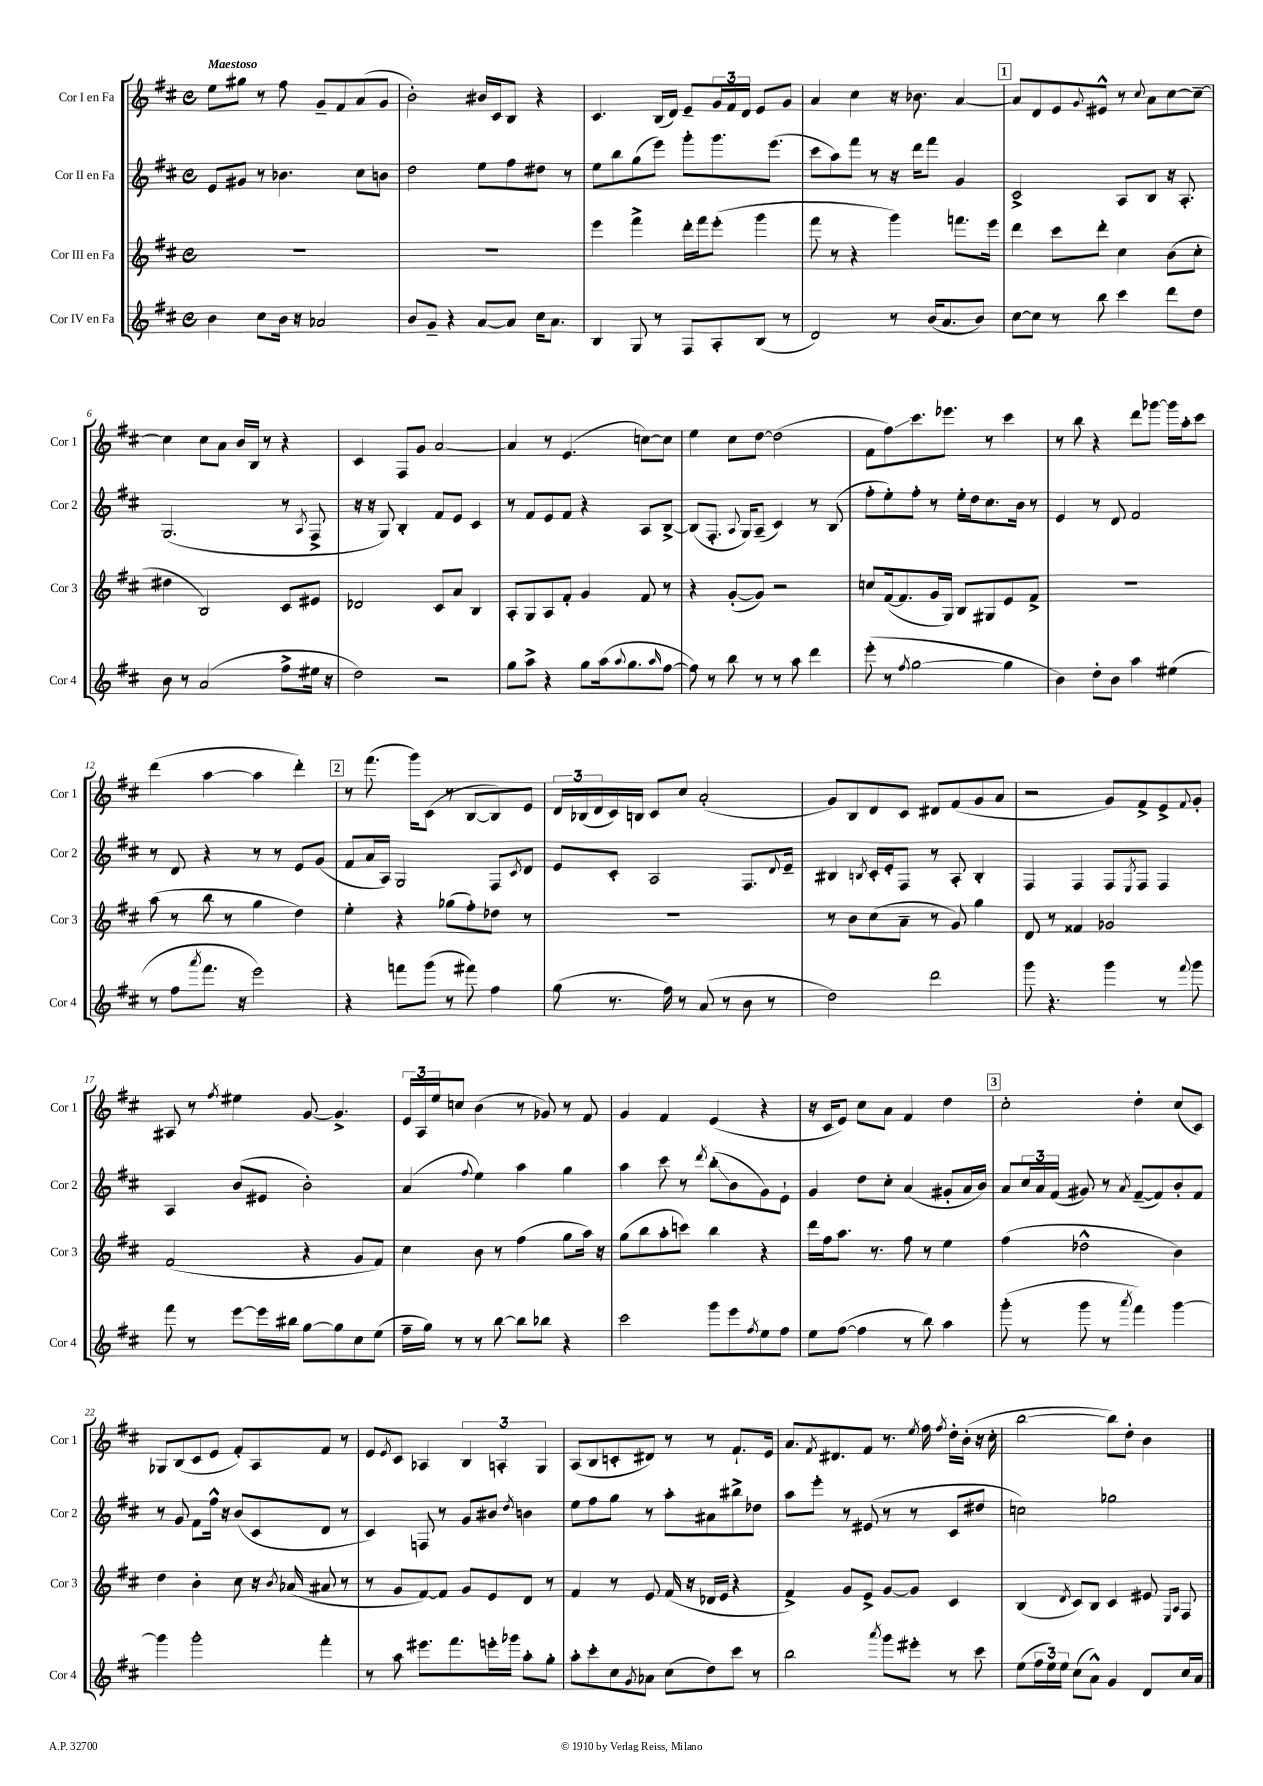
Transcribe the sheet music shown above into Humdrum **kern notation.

**kern	**kern	**kern	**kern
*staff4	*staff3	*staff2	*staff1
*clefG2	*clefG2	*clefG2	*clefG2
*k[f#c#]	*k[f#c#]	*k[f#c#]	*k[f#c#]
*M4/4	*M4/4	*M4/4	*M4/4
*met(c)	*met(c)	*met(c)	*met(c)
4b	1r	8e	8ee
.	.	8g#	8gg#
8cc#	.	8r	8r
16b	.	4.b-	8ff#
16r	.	.	.
2a-	.	.	8g~
.	.	.	8f#
.	.	8cc#	(8a
.	.	8b	8g
=	=	=	=
8b	1r	2dd	2b')
8g~	.	.	.
4r	.	.	.
[8a	.	8ee	16b#
.	.	.	16c#
8a]	.	8ff#	8B
16cc#	.	8dd#	4r
8.a	.	.	.
.	.	8r	.
=	=	=	=
4B	4eee	8ee	4.c#
.	.	8bb	.
8G	4fff#^	(8gg	.
8r	.	8eee)	(16B
.	.	.	16d)
8F#	16ddd'	8ggg'	8e~
.	16fff#	.	.
8A'	(8eee'	8.ggg	24g
.	.	.	24f#
.	.	.	24d
(8B	4ggg	.	8e
.	.	(8.eee	.
8r	.	.	8g
=	=	=	=
2d)	8fff#	8ccc#	4a
.	8r	8aa)	.
.	4r	8fff#	4cc#
.	.	8r	.
8r	4ggg)	16r	16r
.	.	16ddd	8.b-
(16b	.	8fff#	.
8.a	.	.	.
.	8.fff	4g	[4a
8b)	.	.	.
.	16eee	.	.
=	=	=	=
[8cc#	4ddd	2c#^	8a]
8cc#]	.	.	8d
8r	8ccc#	.	8e
.	.	.	8qqg
8bb	8ddd'	.	8e#^^
4ccc#	4cc#	8A	8r
.	.	.	8qqcc#
.	.	8B	8a
8ddd	(8b	16r	[8cc#
.	.	8.A'	.
8dd	8cc#'	.	8cc#~_
=	=	=	=
8b	4dd#	(2.G	4cc#]
8r	.	.	.
(2a	2B)	.	8cc#
.	.	.	8a
.	.	.	16b
.	.	.	16B
.	.	.	8r
8ff#^	8c#	8r	4r
.	.	8qA	.
16ee#	8e#	8F#^	.
16r	.	.	.
=	=	=	=
2dd)	2d-	16r	4c#
.	.	16r	.
.	.	8G)	.
.	.	4B'	8F#
.	.	.	8g
2r	8c#	8f#	[2a
.	8a	8e	.
.	4B	4c#	.
=	=	=	=
8gg	8A'	8r	4a]
8aa^	8G	8f#	.
4r	8A	8e	8r
.	8f#'	8f#	(4.e
8gg	4g	4r	.
(16aa	.	.	.
8qqaa	.	.	.
8.gg	.	.	.
.	8f#	8A	[8cc)
16qqaa	.	.	.
[8ff#	8r	[8B^	8cc]
=	=	=	=
8ff#])	4r	(8B]	4ee
8r	.	8.F#'	.
8bb	([8g'	.	8cc#
.	.	8qqA	.
.	.	16G)	.
8r	8g])	(8A~	[8dd
8r	2r	4c#)	(2dd]
8aa	.	.	.
4ddd	.	8r	.
.	.	(8B	.
=	=	=	=
(8eee'	8cc	8ff#'	8f#
8r	([16f#	8ee')	8ff#)
.	8.f#]	.	.
8qff#	.	.	.
[2gg	.	8ff#'	8.ccc#
.	16g	8r	.
.	16G)	.	8.eee-
.	8B	16ee'	.
.	.	16dd	.
.	8G#	8.cc#	8r
4gg]	8e	.	4ccc#
.	.	16b	.
.	8f#^	8r	.
=	=	=	=
4b)	1r	4e	8r
.	.	.	8bb
8dd'	.	8r	4r
8b	.	8d	.
4aa	.	2f#	8ddd
.	.	.	[8ggg-
(4ee#	.	.	16ggg-]
.	.	.	16aa'
.	.	.	8ccc#
=	=	=	=
8r	(8aa	8r	(4ddd
8ff#	8r	8d	.
8qaaa	.	.	.
8.fff#	8bb	4r	[4aa
.	8r	.	.
16r	.	.	.
2eee)	4gg	8r	4aa]
.	.	8r	.
.	4dd)	8e	4ddd')
.	.	(8g	.
=	=	=	=
4r	4ee'	8f#	8r
.	.	16a	(8.fff#
.	.	16A)	.
8fff	4r	2G	.
.	.	.	16ggg)
(8ggg	.	.	(8c#
8r	(8gg-	.	8r
8fff#)	8ff#')	.	[8B
4ff#	8dd-	8F#	8B])
.	.	8qc#	.
.	8r	8d	8e
=	=	=	=
(8gg	1r	8e	24d
.	.	.	(24B-
.	.	.	24d
8.r	.	8c#'	16c#)
.	.	.	16B
.	.	2A	8c#
16ff#)	.	.	.
8r	.	.	8cc#
(8a	.	.	(2a'
8r	.	.	.
8b	.	8.F#	.
8r	.	.	.
.	.	8qqd	.
.	.	16e~	.
=	=	=	=
2dd)	8r	4B#	8g)
.	8b	.	8B
.	.	8qB	.
.	(8cc#	16c#'	8d
.	.	16e'	.
.	8a~	8F#	8c#
2ddd	8r	8r	8d#
.	8g)	8A'	(8f#
.	4gg	4B'	8g
.	.	.	8a
=	=	=	=
8ggg	8d	4F#	2r
4.r	8r	.	.
.	4f##	4F#	.
4ggg	2g-	8F#	8g)
.	.	8qE	.
.	.	8F#	8f#^
8r	.	4F#	8e^
8qqfff#	.	.	8qqf#
8ggg	.	.	8g'
=	=	=	=
8fff#	(2f#	4A	8A#
8r	.	.	8r
.	.	.	8qff#
[8eee	.	(8b	4ee#
16eee]	.	8e#	.
16bb#	.	.	.
[8gg	4r	2b')	[8g
8gg]	.	.	4.g^]
8cc#	8g	.	.
(8ee	8f#)	.	.
=	=	=	=
16ff#~	4cc#	(4a	24e
.	.	.	24A
16gg)	.	.	.
.	.	.	24ee
8r	.	.	8cc
.	.	8qqff#	.
8r	8b	4ee)	(4b
[8bb	8r	.	.
8bb]	(4ff#	4aa	8r
8bb-	.	.	8g-)
4r	8gg	4gg	8r
.	16aa)	.	8f#
.	16r	.	.
=	=	=	=
2ccc#	(8gg	4aa	4g
.	8bb	.	.
.	8aa'	8ccc#	4f#
.	8ccc)	8r	.
.	.	8qddd	.
8ggg	4bb	(8bb'	(4e
8eee	.	8b	.
8qff#	.	.	.
8ee	4r	8g)	4r
8ff#	.	8e`	.
=	=	=	=
8ee	16ddd	4g	16r
.	16ff#	.	16c#
([8ff#	8.aa	.	8e)
4ff#]	.	8dd	8cc#
.	8.r	.	.
.	.	8cc#'	8a
8r	8ff#	(4a	4f#
8bb)	8r	.	.
4aa	4ee	8g#'	4dd
.	.	16a	.
.	.	16b)	.
=	=	=	=
(8ggg'	(4ff#	8a	2cc#'
8r	.	24cc#	.
.	.	24a	.
.	.	(24f#	.
8ggg	2dd-^^	8g#)	.
8r	.	8r	.
8qaaa	.	8qa	.
4fff#)	.	([8f#~	4dd'
.	.	8f#])	.
[4ggg	4b)	8b'	(8cc#
.	.	8f#	8c#)
=	=	=	=
4ggg]	4dd	8r	8G-
.	.	8g	(8B
2ggg'	4b'	8f#	8c#
.	.	16ff#^^	8e
.	.	16r	.
.	8cc#	(8b	8f#')
.	16r	8c#	8A
.	8qb	.	.
.	(16a-	.	.
4fff#'	8a#	8d	8f#
.	8r	8r	8r
=	=	=	=
8r	8r	4c#)	8e
.	.	.	8qe
8aa	8g	.	8c#
8.eee#	[8f#)	8F	4A-
.	8f#]	8r	.
8.fff#	.	.	.
.	8g	8g	6B
16eee'	8e	8b#	.
.	.	.	6A'
16ggg-	.	.	.
.	.	8qdd	.
8aa'	8d	4b	.
.	.	.	6G
8gg'	8r	.	.
=	=	=	=
8aa'	4f#	8ee	(8A
8ccc#'	.	8ff#	8B
8cc#	8r	8gg	8c'
8qg	.	.	.
8a-	8e	8r	8d#)
(8cc#	(16f#	8aa'	8r
.	16r	.	.
8dd)	16d-	8a#	8r
.	16e	.	.
8ccc#	4r	8bb#^	8.f#`
8r	.	8dd-	.
.	.	.	16e
=	=	=	=
2bb	4f#^)	8aa	8.a
.	.	8eee'	.
.	.	.	8qf#
.	.	.	8.d#
.	8g	8r	.
.	8e^	(8e#	8f#
8qaaa	.	.	.
8ggg	[8g	8r	8.r
8eee#'	8g]	8r	.
.	.	.	8qee
.	.	.	16ff#
.	.	.	8qff#
8r	4c#	8c#	16dd'
.	.	.	(16b'
8ccc#	.	8dd#	16r
.	.	.	16cc#'
=	=	=	=
(8ee	(4B	2cc)	[2bb
24ff#	.	.	.
24ee)	.	.	.
24ee	.	.	.
.	8qd	.	.
(8cc#	8c#)	.	.
8a^^)	8B	.	.
4g	4c#	2gg-	8bb])
.	.	.	8dd'
8d	8e#	.	4b
.	16qqE	.	.
.	16qqA	.	.
16cc#	8F#	.	.
16a	.	.	.
==	==	==	==
*-	*-	*-	*-
